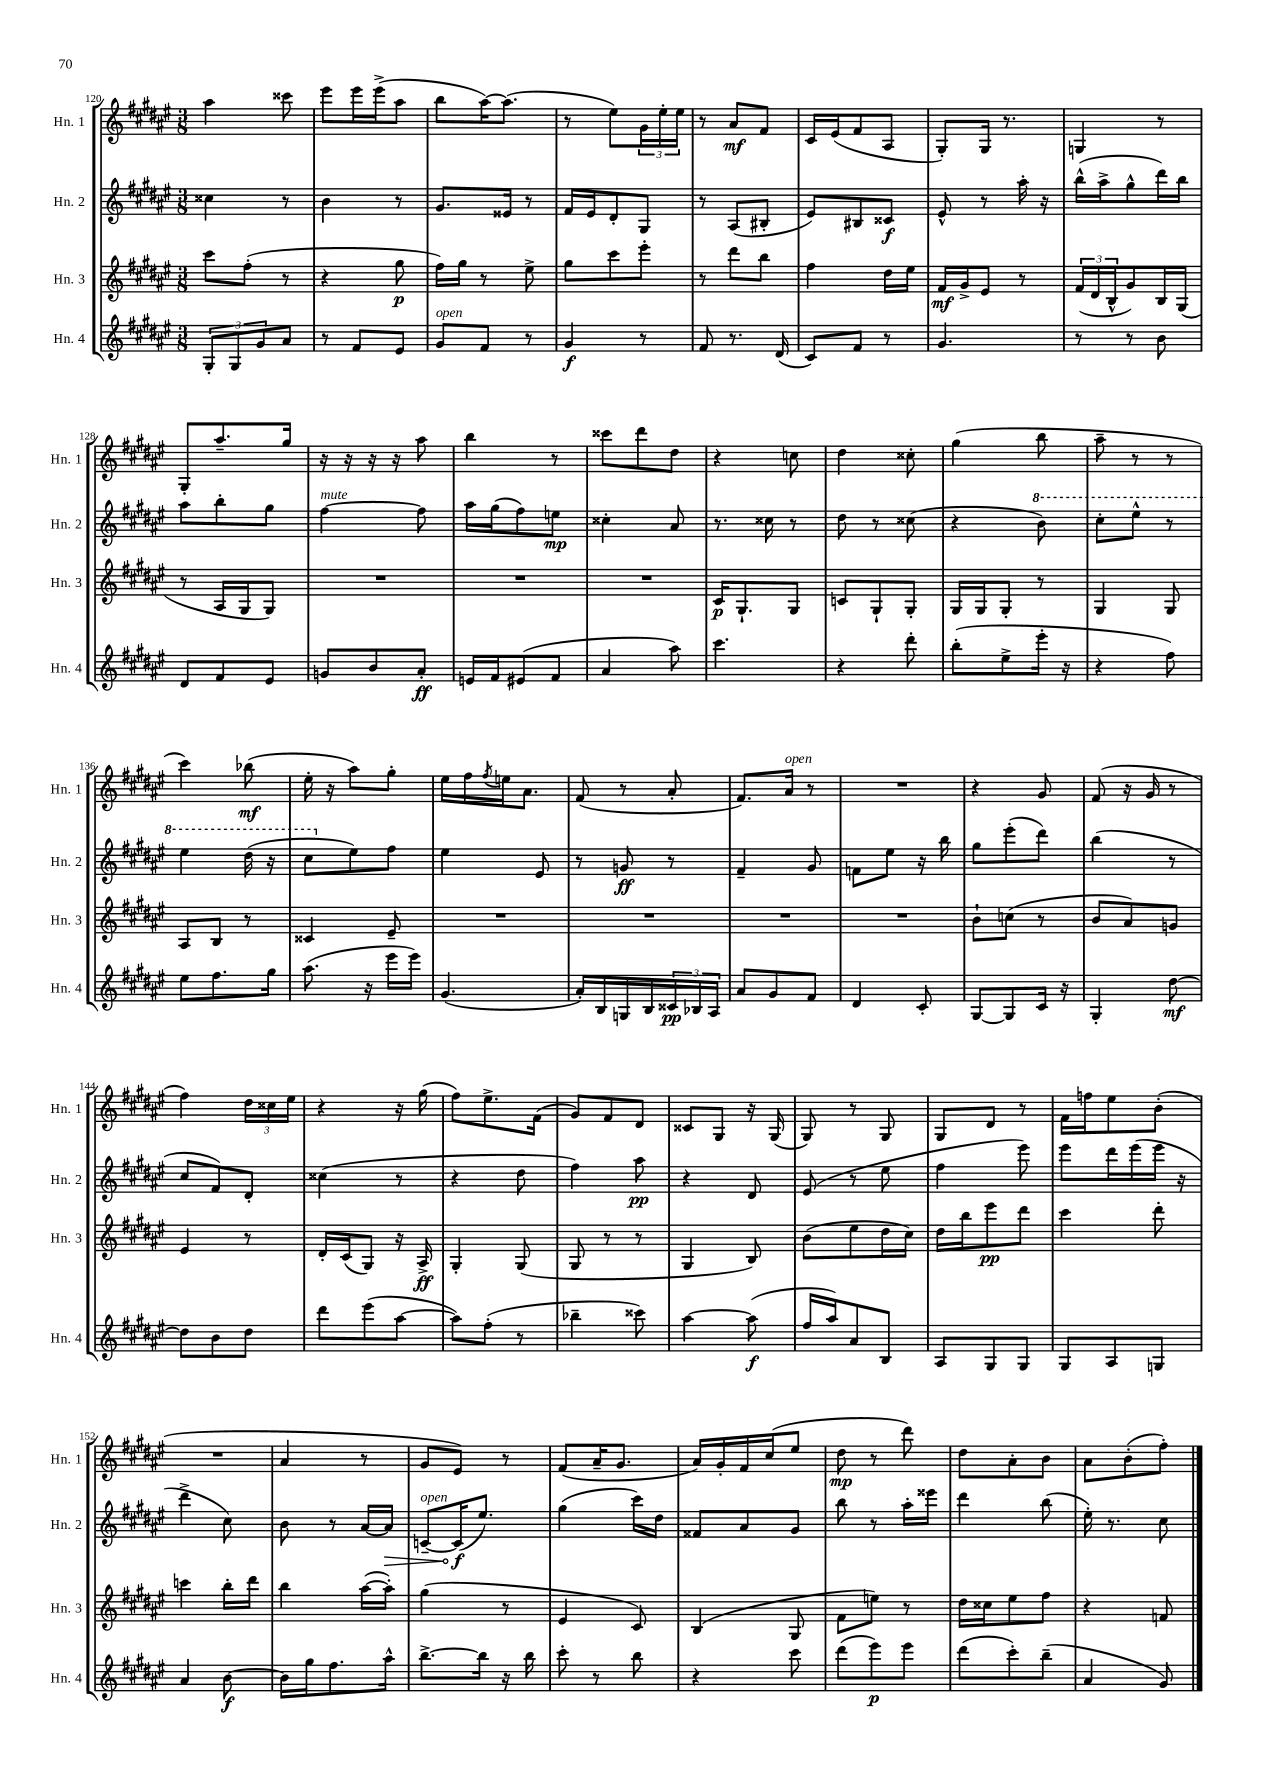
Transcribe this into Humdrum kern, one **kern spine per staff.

**kern	**dynam	**kern	**dynam	**kern	**dynam	**kern	**dynam
*part4	*part4	*part3	*part3	*part2	*part2	*part1	*part1
*staff4	*staff4	*staff3	*staff3	*staff2	*staff2	*staff1	*staff1
*I"Hn. 4	*	*I"Hn. 3	*	*I"Hn. 2	*	*I"Hn. 1	*
*I'Hn. 4	*	*I'Hn. 3	*	*I'Hn. 2	*	*I'Hn. 1	*
*clefG2	*	*clefG2	*	*clefG2	*	*clefG2	*
*k[f#c#g#d#a#e#]	*	*k[f#c#g#d#a#e#]	*	*k[f#c#g#d#a#e#]	*	*k[f#c#g#d#a#e#]	*
*M3/8	*	*M3/8	*	*M3/8	*	*M3/8	*
=120	=120	=120	=120	=120	=120	=120	=120
12G#'/L	.	8ccc#\L	.	4cc##X\	.	4aa#\	.
12G#/	.	.	.	.	.	.	.
.	.	(8ff#'\J	.	.	.	.	.
12g#/	.	.	.	.	.	.	.
8a#/J	.	8r	.	8r	.	8ccc##X\	.
=121	=121	=121	=121	=121	=121	=121	=121
8r	.	4r	.	4b\	.	8eee#\L	.
8f#/L	.	.	.	.	.	16eee#\L	.
.	.	.	.	.	.	(16eee#^\J	.
8e#/J	.	8gg#\	p	8r	.	8aa#\J	.
=122	=122	=122	=122	=122	=122	=122	=122
!LO:TX:a:i:t=open	!	!	!	!	!	!	!
8g#/L	.	16ff#\LL)	.	8.g#/L	.	8bb\L	.
.	.	16gg#\JJ	.	.	.	.	.
8f#/J	.	8r	.	.	.	[16aa#\K)	.
.	.	.	.	16e##X/Jk	.	(8.aa#\J]	.
8r	.	8ee#^\	.	8r	.	.	.
=123	=123	=123	=123	=123	=123	=123	=123
4g#/	f	8gg#\L	.	16f#/LL	.	8r	.
.	.	.	.	16e#/J	.	.	.
.	.	8ccc#\	.	8d#'/	.	8ee#\L)	.
8r	.	8eee#'\J	.	8G#/J	.	24g#\L	.
.	.	.	.	.	.	24ee#'\	.
.	.	.	.	.	.	24ee#\JJ	.
=124	=124	=124	=124	=124	=124	=124	=124
8f#/	.	8r	.	8r	.	8r	.
8.r	.	8ddd#\L	.	(8A#/L	.	8a#/L	mf
.	.	8bb\J	.	8B#X'/J	.	8f#/J	.
(16d#/	.	.	.	.	.	.	.
=125	=125	=125	=125	=125	=125	=125	=125
8c#/L)	.	4ff#\	.	8e#/L)	.	16c#/LL	.
.	.	.	.	.	.	(16e#/J	.
8f#/J	.	.	.	8B#X/	.	8f#/	.
8r	.	16dd#\LL	.	8c##X/J	f	8A#/J	.
.	.	16ee#\JJ	.	.	.	.	.
=126	=126	=126	=126	=126	=126	=126	=126
4.g#/	.	16f#/LL	mf	8e#^^/	.	8G#'/L)	.
.	.	16g#^/J	.	.	.	.	.
.	.	8e#/J	.	8r	.	16G#/Jk	.
.	.	.	.	.	.	8.r	.
.	.	8r	.	16aa#'\	.	.	.
.	.	.	.	16r	.	.	.
=127	=127	=127	=127	=127	=127	=127	=127
8r	.	(24f#/LL	.	(16bb^^\LL	.	4Gn/	.
.	.	24d#/	.	.	.	.	.
.	.	.	.	16aa#^\J	.	.	.
.	.	24B^^/J	.	.	.	.	.
8r	.	8g#/)	.	8gg#^^\	.	.	.
8b\	.	16B/L	.	16ddd#\L)	.	8r	.
.	.	(16G#/JJ	.	16bb\JJ	.	.	.
!!LO:LB:g=z
=128	=128	=128	=128	=128	=128	=128	=128
8d#/L	.	8r	.	8aa#\L	.	8G#'/L	.
8f#/	.	16A#/LL	.	8bb'\	.	8.aa#~/	.
.	.	16G#/J	.	.	.	.	.
8e#/J	.	8G#/J)	.	8gg#\J	.	.	.
.	.	.	.	.	.	16gg#/Jk	.
=129	=129	=129	=129	=129	=129	=129	=129
!	!	!	!	!LO:TX:a:i:t=mute	!	!	!
8gn/L	.	4.r	.	[4ff#\	.	16r	.
.	.	.	.	.	.	16r	.
8b/	.	.	.	.	.	16r	.
.	.	.	.	.	.	16r	.
8a#'/J	ff	.	.	8ff#\]	.	8aa#\	.
=130	=130	=130	=130	=130	=130	=130	=130
16en/LL	.	4.r	.	16aa#\LL	.	4bb\	.
16f#/J	.	.	.	(16gg#\J	.	.	.
(8e#X/	.	.	.	8ff#\)	.	.	.
8f#/J	.	.	.	8een\J	mp	8r	.
=131	=131	=131	=131	=131	=131	=131	=131
4a#/	.	4.r	.	4cc##X'\	.	8ccc##X\L	.
.	.	.	.	.	.	8ddd#\	.
8aa#\)	.	.	.	8a#/	.	8dd#\J	.
=132	=132	=132	=132	=132	=132	=132	=132
4.ccc#\	.	16c#/KL	p	8.r	.	4r	.
.	.	8.G#`/	.	.	.	.	.
.	.	.	.	16cc##X\	.	.	.
.	.	8G#/J	.	8r	.	8ccn\	.
=133	=133	=133	=133	=133	=133	=133	=133
4r	.	8cn/L	.	8dd#\	.	4dd#\	.
.	.	8G#`/	.	8r	.	.	.
8ddd#'\	.	8G#'/J	.	(8cc##X\	.	8cc##X'\	.
=134	=134	=134	=134	=134	=134	=134	=134
(8bb'\L	.	16G#/LL	.	4r	.	(4gg#\	.
.	.	16G#/J	.	.	.	.	.
8ee#^\	.	8G#'/J	.	.	.	.	.
*	*	*	*	*8va	*	*	*
16eee#'\Jk	.	8r	.	8bb\)	.	8bb\	.
16r	.	.	.	.	.	.	.
=135	=135	=135	=135	=135	=135	=135	=135
4r	.	4G#/	.	8ccc#'\L	.	8aa#~\	.
.	.	.	.	8eee#^^\J	.	8r	.
8ff#\)	.	8G#/	.	8r	.	8r	.
!!LO:LB:g=z
=136	=136	=136	=136	=136	=136	=136	=136
8ee#\L	.	8A#/L	.	4eee#\	.	4ccc#\)	.
8.ff#\	.	8B/J	.	.	.	.	.
.	.	8r	.	(16ddd#\	.	(8bb-X\	mf
16gg#\Jk	.	.	.	16r	.	.	.
=137	=137	=137	=137	=137	=137	=137	=137
(8.aa#\	.	4c##X/	.	8ccc#\L	.	16ee#'\	.
.	.	.	.	.	.	16r	.
*	*	*	*	*X8va	*	*	*
.	.	.	.	8ee#\)	.	8aa#\L)	.
16r	.	.	.	.	.	.	.
16eee#\LL	.	8e#~/	.	8ff#\J	.	8gg#'\J	.
16eee#\JJ)	.	.	.	.	.	.	.
=138	=138	=138	=138	=138	=138	=138	=138
(4.g#/	.	4.r	.	4ee#\	.	16ee#\LL	.
.	.	.	.	.	.	16ff#\	.
.	.	.	.	.	.	8qff#/	.
.	.	.	.	.	.	16een\J	.
.	.	.	.	.	.	8.a#\J	.
.	.	.	.	8e#/	.	.	.
=139	=139	=139	=139	=139	=139	=139	=139
16a#'/LL)	.	4.r	.	8r	.	(8f#/	.
16B/	.	.	.	.	.	.	.
16Gn/	.	.	.	8gn/	ff	8r	.
16B/	.	.	.	.	.	.	.
24c##X/	pp	.	.	8r	.	8a#'/	.
24B-X/	.	.	.	.	.	.	.
24A#/JJ	.	.	.	.	.	.	.
=140	=140	=140	=140	=140	=140	=140	=140
8a#/L	.	4.r	.	4f#~/	.	8.f#/L)	.
8g#/	.	.	.	.	.	.	.
!	!	!	!	!	!	!LO:TX:a:i:t=open	!
.	.	.	.	.	.	16a#/Jk	.
8f#/J	.	.	.	8g#/	.	8r	.
=141	=141	=141	=141	=141	=141	=141	=141
4d#/	.	4.r	.	8fn\L	.	4.r	.
.	.	.	.	8ee#\J	.	.	.
8c#'/	.	.	.	16r	.	.	.
.	.	.	.	16bb\	.	.	.
=142	=142	=142	=142	=142	=142	=142	=142
[8G#/L	.	8b`\L	.	8gg#\L	.	4r	.
8G#/]	.	(8ccn\J	.	(8eee#'\	.	.	.
16c#/Jk	.	8r	.	8ddd#\J)	.	8g#/	.
16r	.	.	.	.	.	.	.
=143	=143	=143	=143	=143	=143	=143	=143
4G#'/	.	8b/L	.	(4bb\	.	(8f#/	.
.	.	8a#/)	.	.	.	16r	.
.	.	.	.	.	.	16g#/	.
[8dd#\	mf	8gn/J	.	8r	.	8r	.
!!LO:LB:g=z
=144	=144	=144	=144	=144	=144	=144	=144
8dd#\L]	.	4e#/	.	8cc#/L	.	4ff#\)	.
8b\	.	.	.	8f#/)	.	.	.
8dd#\J	.	8r	.	8d#'/J	.	24dd#\LL	.
.	.	.	.	.	.	24cc##X\	.
.	.	.	.	.	.	24ee#\JJ	.
=145	=145	=145	=145	=145	=145	=145	=145
8ddd#\L	.	16d#'/LL	.	(4cc##X\	.	4r	.
.	.	(16c#/J	.	.	.	.	.
(8eee#\	.	8G#/J)	.	.	.	.	.
[8aa#\J	.	16r	.	8r	.	16r	.
.	.	16A#^/	ff	.	.	(16gg#\	.
=146	=146	=146	=146	=146	=146	=146	=146
8aa#\L])	.	4G#'/	.	4r	.	8ff#\L)	.
(8ff#'\J	.	.	.	.	.	8.ee#^\	.
8r	.	(8G#/	.	8dd#\	.	.	.
.	.	.	.	.	.	(16f#\Jk	.
=147	=147	=147	=147	=147	=147	=147	=147
4bb-X~\	.	8G#/	.	4ff#\)	.	8g#/L)	.
.	.	8r	.	.	.	8f#/	.
8ccc##X\)	.	8r	.	8aa#\	pp	8d#/J	.
=148	=148	=148	=148	=148	=148	=148	=148
[4aa#\	.	4G#/	.	4r	.	8c##X/L	.
.	.	.	.	.	.	8G#/J	.
(8aa#\]	f	8B/)	.	8d#/	.	16r	.
.	.	.	.	.	.	(16G#/	.
=149	=149	=149	=149	=149	=149	=149	=149
16ff#/LL	.	(8b\L	.	(8e#/	.	8G#/)	.
16aa#/J)	.	.	.	.	.	.	.
8a#/	.	8ee#\	.	8r	.	8r	.
8B/J	.	16dd#\L	.	8ee#\	.	8G#/	.
.	.	16cc#\JJ)	.	.	.	.	.
=150	=150	=150	=150	=150	=150	=150	=150
8A#/L	.	16dd#\LL	.	4ff#\	.	8G#/L	.
.	.	16bb\J	.	.	.	.	.
8G#/	.	8eee#\	pp	.	.	8d#/J	.
8G#/J	.	8ddd#\J	.	8eee#\)	.	8r	.
=151	=151	=151	=151	=151	=151	=151	=151
8G#/L	.	4ccc#\	.	8eee#\L	.	16f#\LL	.
.	.	.	.	.	.	16ffn\J	.
8A#/	.	.	.	16ddd#\L	.	8ee#\	.
.	.	.	.	(16eee#\	.	.	.
8Gn/J	.	8ddd#'\	.	16eee#\JJ	.	(8b'\J	.
.	.	.	.	16r	.	.	.
!!LO:LB:g=z
=152	=152	=152	=152	=152	=152	=152	=152
4a#/	.	4cccn\	.	4ddd#^\	.	4.r	.
[8b\	f	16bb'\LL	.	8cc#\)	.	.	.
.	.	16ddd#\JJ	.	.	.	.	.
=153	=153	=153	=153	=153	=153	=153	=153
16b\LL]	.	4bb\	.	8b\	.	4a#/	.
16gg#\J	.	.	.	.	.	.	.
8.ff#\	.	.	.	8r	.	.	.
.	.	([16aa#\LL	.	[16a#/LL	.	8r	.
!	!	!	!	!	!LO:HP:b	!	!
16aa#^^\Jk	.	16aa#'\JJ])	.	16a#/JJ]	>	.	.
=154	=154	=154	=154	=154	=154	=154	=154
!	!	!	!	!LO:TX:a:i:t=open	!	!	!
[8.bb^\L	.	(4gg#\	.	[8cn~/L	.	8g#/L	.
.	.	.	.	(16c/K]	f	8e#/J)	.
16bb\Jk]	.	.	.	8.ee#/J)	]	.	.
16r	.	8r	.	.	.	8r	.
16bb\	.	.	.	.	.	.	.
=155	=155	=155	=155	=155	=155	=155	=155
8ccc#'\	.	4e#/	.	(4gg#\	.	(8f#/L	.
8r	.	.	.	.	.	16a#~/K	.
.	.	.	.	.	.	8.g#/J	.
8bb\	.	8c#/)	.	16ccc#\LL)	.	.	.
.	.	.	.	16dd#\JJ	.	.	.
=156	=156	=156	=156	=156	=156	=156	=156
4r	.	(4B/	.	8f##X/L	.	16a#/LL)	.
.	.	.	.	.	.	16g#'/	.
.	.	.	.	8a#/	.	16f#/	.
.	.	.	.	.	.	(16cc#/J	.
8ccc#\	.	8G#/	.	8g#/J	.	8ee#/J	.
=157	=157	=157	=157	=157	=157	=157	=157
(8ddd#\L	.	8f#\L	.	8bb\	.	8dd#\	mp
8eee#\)	p	8een\J)	.	8r	.	8r	.
8eee#\J	.	8r	.	16aa#'\LL	.	8ddd#\)	.
.	.	.	.	16eee##X\JJ	.	.	.
=158	=158	=158	=158	=158	=158	=158	=158
(8ddd#\L	.	16dd#\LL	.	4ddd#\	.	8dd#\L	.
.	.	16cc##X\J	.	.	.	.	.
8ccc#'\)	.	8ee#\	.	.	.	8a#'\	.
(8bb~\J	.	8ff#\J	.	(8bb\	.	8b\J	.
=159	=159	=159	=159	=159	=159	=159	=159
4a#/	.	4r	.	16ee#'\)	.	8a#\L	.
.	.	.	.	8.r	.	.	.
.	.	.	.	.	.	(8b'\	.
8g#/)	.	8fn/	.	8cc#\	.	8ff#'\J)	.
==	==	==	==	==	==	==	==
*-	*-	*-	*-	*-	*-	*-	*-
